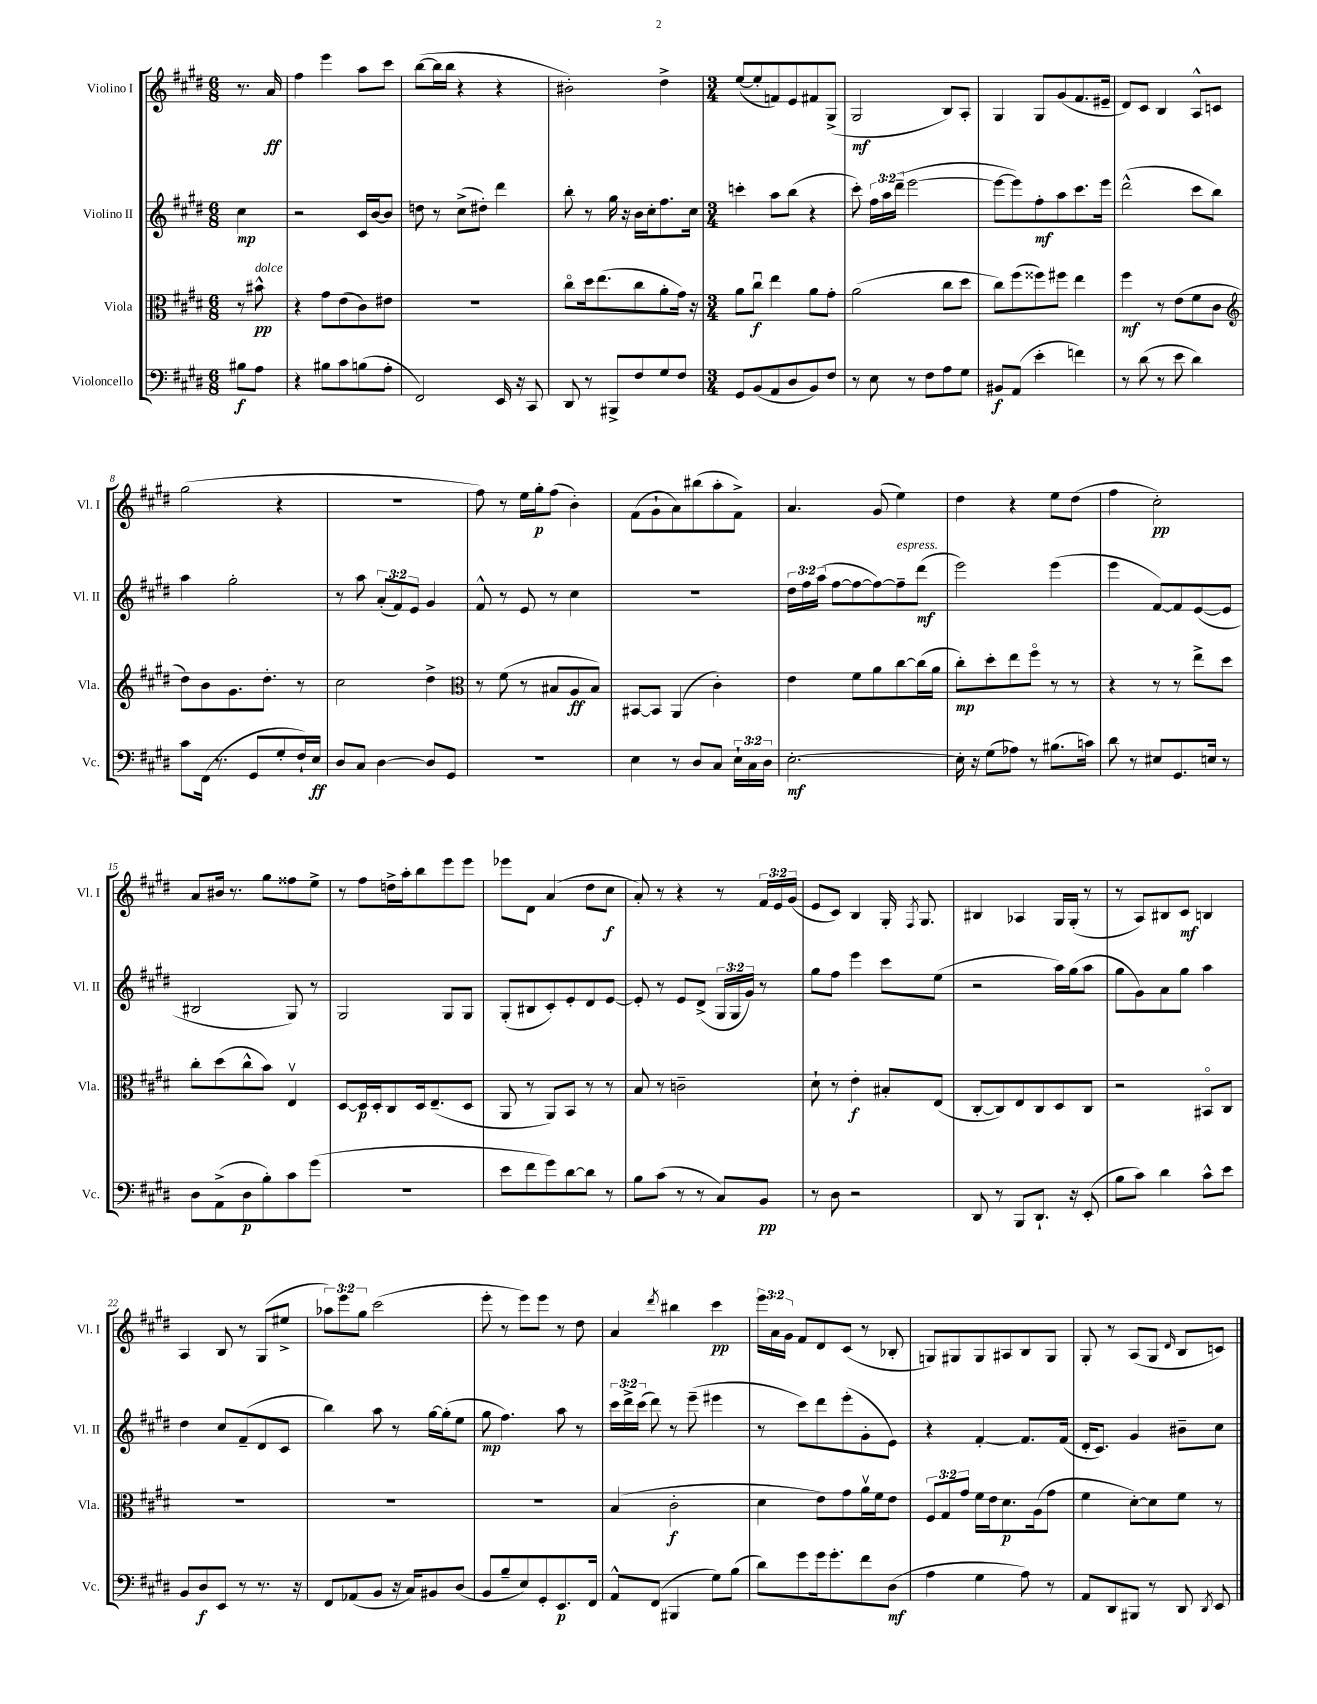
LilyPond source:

<<
\new StaffGroup <<
\new Staff = "s0" \with { instrumentName = "Violino I" shortInstrumentName = "Vl. I" } {
    \clef treble \key e \major \numericTimeSignature \time 6/8 \override Staff.TupletNumber.text = #tuplet-number::calc-fraction-text \partial 4
    \autoBeamOff r8. a'16\ff |
    fis''4 e'''4 a''8[ cis'''8] |
    b''8[~( b''16 b''16] r4 r4 |
    bis'2-.) dis''4-> |
    \numericTimeSignature \time 3/4 e''8[~( e''8-. f'8) e'8 fis'8 gis8]->( |
    gis2\mf b8[) a8]-. |
    gis4 gis8[ gis'8( fis'8. eis'16]-- |
    dis'8[) cis'8] b4 a8[-^ c'8] |
    gis''2( r4 |
    R2. |
    fis''8) r8 e''16[ gis''16-.\p fis''8]( b'4-.) |
    fis'8[( gis'8-! a'8) bis''8( a''8-. fis'8]->) |
    a'4. gis'8( e''4) |
    dis''4 r4 e''8[ dis''8]( |
    fis''4 cis''2-.\pp) |
    a'8[ bis'16] r8. gis''8[ fisis''8 e''8]-> |
    r8 fis''8[ d''16-> a''16-. b''8 e'''8 e'''8] |
    ees'''8[ dis'8] a'4( dis''8[ cis''8]\f |
    a'8-.) r8 r4 r8 \tuplet 3/2 { fis'16[ e'16 gis'16]( } |
    e'8[ cis'8]) b4 gis16-. \acciaccatura { fis8 } gis8. |
    bis4 aes4 gis16[ gis16]-.( r8 |
    r8 a8[) bis8 cis'8]\mf b4 |
    a4 b8 r8 gis8[( eis''8]-> |
    \tuplet 3/2 { aes''8[) e'''8 gis''8] } cis'''2( |
    e'''8-. r8 e'''8[) e'''8] r8 dis''8 |
    a'4 \acciaccatura { dis'''8 } bis''4 cis'''4\pp |
    \tuplet 3/2 { e'''16[ a'16 gis'16] } fis'8[ dis'8 cis'8]( r8 bes8-. |
    g8[) gis8 gis8 ais8 b8 gis8] |
    gis8-. r8 a8[( gis8] \grace { dis'16 } b8[ c'8]) \bar "|." |
}
\new Staff = "s1" \with { instrumentName = "Violino II" shortInstrumentName = "Vl. II" } {
    \clef treble \key e \major \numericTimeSignature \time 6/8 \override Staff.TupletNumber.text = #tuplet-number::calc-fraction-text \partial 4
    \autoBeamOff cis''4\mp |
    r2 cis'16[ b'16~ b'8] |
    d''8 r8 cis''8[->( dis''8]-.) dis'''4 |
    b''8-. r8 gis''16 r16 b'16[ cis''16-. fis''8. cis''16] |
    \numericTimeSignature \time 3/4 c'''4-. a''8[ b''8]( r4 |
    cis'''8-.) \tuplet 3/2 { fis''16[ a''16 dis'''16]--( } e'''2~ |
    e'''8[~ e'''8) fis''8-.\mf a''8 cis'''8. e'''16] |
    dis'''2-^( cis'''8[ b''8]) |
    a''4 gis''2-. |
    r8 a''8 \tuplet 3/2 { a'8[-.( fis'8) e'8] } gis'4 |
    fis'8-^ r8 e'8 r8 cis''4 |
    R2. |
    \tuplet 3/2 { dis''16[ fis''16 a''16]( } fis''8[~ fis''8~ fis''8~) fis''8--^\markup { \italic "espress." } dis'''8]\mf( |
    e'''2) e'''4( |
    e'''4 fis'8[~) fis'8 e'8~( e'8] |
    bis2 gis8) r8 |
    gis2 gis8[ gis8] |
    gis8[-.( bis8 cis'8-.) e'8-. dis'8 e'8]~ |
    e'8-. r8 e'8[ dis'8]->( \tuplet 3/2 { gis16[ gis16 gis'16]) } r8 |
    gis''8[ fis''8] e'''4 cis'''8[ e''8]( |
    r2 a''16[) gis''16( a''8] |
    gis''8[ gis'8) a'8 gis''8] a''4 |
    dis''4 cis''8[ fis'8--( dis'8 cis'8] |
    b''4) a''8 r8 gis''16[~ gis''16-.( e''8] |
    gis''8\mp fis''4.) a''8 r8 |
    \tuplet 3/2 { cis'''16[ dis'''16-> cis'''16]( } dis'''8) r8 e'''8--( eis'''4 |
    r8 cis'''8[) dis'''8 e'''8-.( gis'8-. e'8]) |
    r4 fis'4~-. fis'8.[ fis'16]( |
    dis'16[-. cis'8.]) gis'4 bis'8[-- cis''8] \bar "|." |
}
\new Staff = "s2" \with { instrumentName = "Viola" shortInstrumentName = "Vla." } {
    \clef alto \key e \major \numericTimeSignature \time 6/8 \override Staff.TupletNumber.text = #tuplet-number::calc-fraction-text \partial 4
    \autoBeamOff r8 bis'8-^\pp^\markup { \italic "dolce" } |
    r4 gis'8[ e'8( cis'8) eis'8] |
    R2. |
    cis''8[\flageolet dis''16 e''8.( cis''8 a'8-. gis'16]) r16 |
    \numericTimeSignature \time 3/4 a'8[ cis''8]\downbow\f e''4 a'8[ gis'8]-. |
    a'2( cis''8[ dis''8] |
    cis''8[) fis''8( fisis''8) fis''8] e''4 |
    fis''4\mf r8 e'8[( fis'8 cis'8] |
    \clef treble dis''8[) b'8 gis'8. dis''8.]-. r8 |
    cis''2 dis''4-> |
    \clef alto r8 fis'8( r8 bis8[ a8\ff bis8]) |
    bis,8[~ bis,8] a,4( cis'4-.) |
    e'4 fis'8[ a'8 cis''8~ cis''16( a'16] |
    cis''8[-.\mp) dis''8-. e''8 fis''8]\flageolet r8 r8 |
    r4 r8 r8 e''8[-> dis''8] |
    cis''8[-. dis''8( cis''8-^ b'8]) e4\upbow |
    dis8[~ dis16\p dis16-. cis8 dis16 e8.--( dis8] |
    a,8 r8 a,8[) b,8] r8 r8 |
    b8 r8 c'2-- |
    dis'8-! r8 e'4-.\f bis8[-. e8]( |
    cis8[~-. cis8) e8 cis8 dis8 cis8] |
    r2 bis,8[\flageolet cis8] |
    R2. |
    R2. |
    R2. |
    b4( cis'2-.\f |
    dis'4 e'8[) gis'8 a'16\upbow fis'16 e'8] |
    \tuplet 3/2 { fis8[ gis8 gis'8] } fis'16[ e'16 dis'8.\p a16( gis'8] |
    fis'4 dis'8[~-.) dis'8 fis'8] r8 \bar "|." |
}
\new Staff = "s3" \with { instrumentName = "Violoncello" shortInstrumentName = "Vc." } {
    \clef bass \key e \major \numericTimeSignature \time 6/8 \override Staff.TupletNumber.text = #tuplet-number::calc-fraction-text \partial 4
    \autoBeamOff bis8[\f a8] |
    r4 bis8[ cis'8 b8( a8]-. |
    fis,2) e,16 r16 cis,8 |
    dis,8 r8 bis,,8[-> fis8 gis8 fis8] |
    \numericTimeSignature \time 3/4 gis,8[ b,8( a,8 dis8 b,8) fis8] |
    r8 e8 r8 fis8[ a8 gis8] |
    bis,8[\f a,8]( e'4-. f'4) |
    r8 dis'8( r8 e'8 dis'4) |
    cis'8[ fis,16]( r8. gis,8[ gis8-. fis16-!) e16]\ff |
    dis8[ cis8] dis4~ dis8[ gis,8] |
    R2. |
    e4 r8 dis8[ cis8] \tuplet 3/2 { e16[-! cis16 dis16] } |
    e2.~-.\mf |
    e16-. r16 gis8[( aes8]) r8 bis8.[( c'16]) |
    dis'8 r8 eis8[ gis,8. e16] r8 |
    dis8[ a,8->( dis8\p b8-.) cis'8 gis'8]( |
    R2. |
    e'8[ fis'8 gis'8) dis'8~ dis'8] r8 |
    b8[ cis'8]( r8 r8 cis8[) b,8]\pp |
    r8 dis8 r2 |
    dis,8 r8 b,,8[ dis,8.]-! r16 e,8-.( |
    b8[ cis'8]) dis'4 cis'8[-^ e'8] |
    b,8[ dis8\f e,8] r8 r8. r16 |
    fis,8[ aes,8( b,8] r16 cis16[) bis,8 dis8]( |
    b,8[ b8-- e8) gis,8-. e,8.\p fis,16] |
    a,8[-^ fis,8]( bis,,4 gis8[) b8]( |
    dis'8[) gis'8 gis'16 gis'8.-. fis'8 dis8]\mf( |
    a4 gis4 a8) r8 |
    a,8[ dis,8 bis,,8] r8 dis,8 \acciaccatura { dis,8 } e,8 \bar "|." |
}
>>
>>
